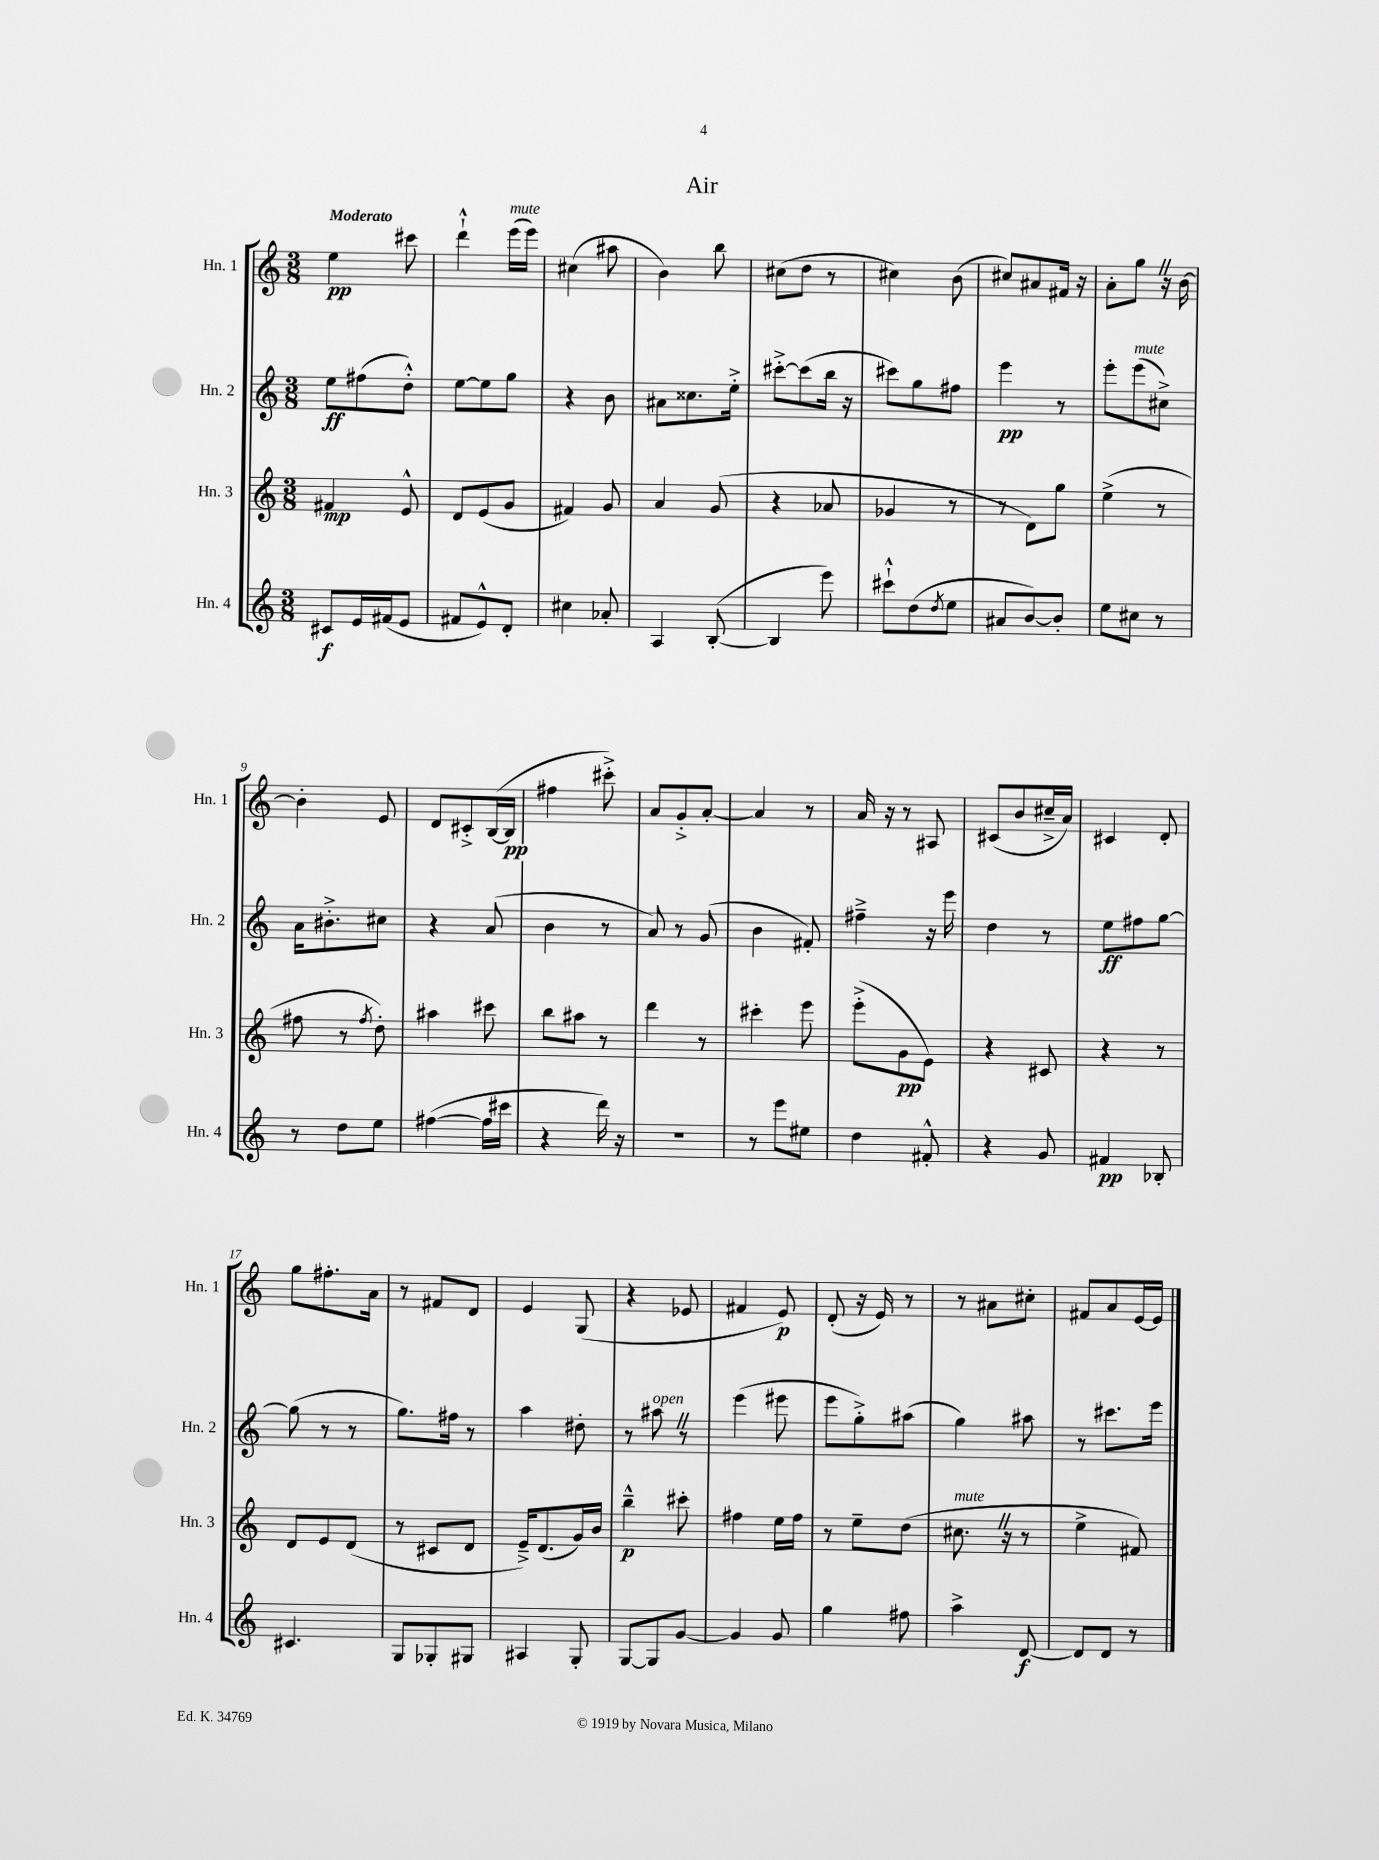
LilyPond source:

\header { title = "Air" }
<<
\new StaffGroup <<
\new Staff = "s0" \with { instrumentName = "Hn. 1" shortInstrumentName = "Hn. 1" } {
    \clef treble \key c \major \numericTimeSignature \time 3/8 \tempo "Moderato"
    e''4\pp cis'''8 |
    d'''4-!-^ e'''16^\markup { \italic "mute" }( e'''16) |
    cis''4( ais''8 |
    b'4) b''8 |
    cis''8( d''8 r8 |
    cis''4) b'8( |
    cis''8) ais'8 fis'16 r16 |
    a'8-. g''8 \once \override BreathingSign.text = \markup { \musicglyph "scripts.caesura.straight" } \breathe r16 b'16~ |
    b'4-. e'8 |
    d'8 cis'8-.-> b16~( b16\pp |
    fis''4 cis'''8-.->) |
    a'8 g'8-.-> a'8~-. |
    a'4 r8 |
    a'16 r16 r8 ais8 |
    cis'8( b'8 cis''16---> a'16) |
    cis'4 d'8-. |
    g''8 fis''8.-. a'16 |
    r8 fis'8 d'8 |
    e'4 g8( |
    r4 ees'8 |
    fis'4 e'8\p) |
    d'8-.( r16 e'16) r8 |
    r8 ais'8 cis''8-. |
    fis'8 a'8 e'16~ e'16 \bar "|." |
}
\new Staff = "s1" \with { instrumentName = "Hn. 2" shortInstrumentName = "Hn. 2" } {
    \clef treble \key c \major \numericTimeSignature \time 3/8
    e''8\ff fis''8( d''8-.-^) |
    e''8~ e''8 g''8 |
    r4 b'8 |
    ais'8 cisis''8. e''16-.-> |
    cis'''8~-.-> cis'''8( b''16 r16 |
    cis'''8) g''8 fis''8 |
    e'''4\pp r8 |
    e'''8-. e'''8^\markup { \italic "mute" }( cis''8->) |
    a'16 bis'8.-.-> cis''8 |
    r4 a'8( |
    b'4 r8 |
    a'8) r8 g'8( |
    b'4 fis'8-.) |
    fis''4---> r16 e'''16 |
    d''4 r8 |
    e''8\ff fis''8 g''8~ |
    g''8( r8 r8 |
    g''8.) fis''16 r8 |
    a''4 dis''8-. |
    r8 ais''8^\markup { \italic "open" } \once \override BreathingSign.text = \markup { \musicglyph "scripts.caesura.straight" } \breathe r8 |
    e'''4( eis'''8 |
    e'''8 g''8-.->) ais''8( |
    g''4) ais''8 |
    r8 cis'''8. e'''16 \bar "|." |
}
\new Staff = "s2" \with { instrumentName = "Hn. 3" shortInstrumentName = "Hn. 3" } {
    \clef treble \key c \major \numericTimeSignature \time 3/8
    fis'4\mp e'8-^ |
    d'8 e'8( g'8 |
    fis'4) g'8 |
    a'4 g'8( |
    r4 aes'8 |
    ges'4 r8 |
    r8 d'8) g''8 |
    e''4->( r8 |
    fis''8 r8 \acciaccatura { fis''8 } d''8-.) |
    ais''4 cis'''8 |
    b''8 ais''8 r8 |
    d'''4 r8 |
    cis'''4-. e'''8 |
    e'''8-.->( g'8\pp e'8) |
    r4 cis'8 |
    r4 r8 |
    d'8 e'8 d'8( |
    r8 cis'8 d'8 |
    e'16--->) d'8.( g'16) b'16 |
    b''4---^\p cis'''8-. |
    fis''4 e''16 fis''16 |
    r8 e''8-- d''8( |
    cis''8.^\markup { \italic "mute" } \once \override BreathingSign.text = \markup { \musicglyph "scripts.caesura.straight" } \breathe r16 r8 |
    e''4-> fis'8) \bar "|." |
}
\new Staff = "s3" \with { instrumentName = "Hn. 4" shortInstrumentName = "Hn. 4" } {
    \clef treble \key c \major \numericTimeSignature \time 3/8
    cis'8\f e'16 fis'16( e'8 |
    fis'8 e'8-^) d'8-. |
    cis''4 aes'8-. |
    a4 b8~-.( |
    b4 e'''8) |
    cis'''8-!-^ d''8( \acciaccatura { d''8 } e''8 |
    ais'8 b'8~) b'8-. |
    e''8 cis''8 r8 |
    r8 d''8 e''8 |
    fis''4~( fis''16 cis'''16 |
    r4 d'''16) r16 |
    R4. |
    r8 e'''8 eis''8 |
    d''4 fis'8-.-^ |
    r4 g'8 |
    fis'4\pp bes8-. |
    cis'4. |
    g8 ges8-. gis8 |
    ais4 g8-. |
    g8~ g8 g'8~ |
    g'4 g'8 |
    g''4 fis''8 |
    a''4-> d'8~\f |
    d'8 d'8 r8 \bar "|." |
}
>>
>>
